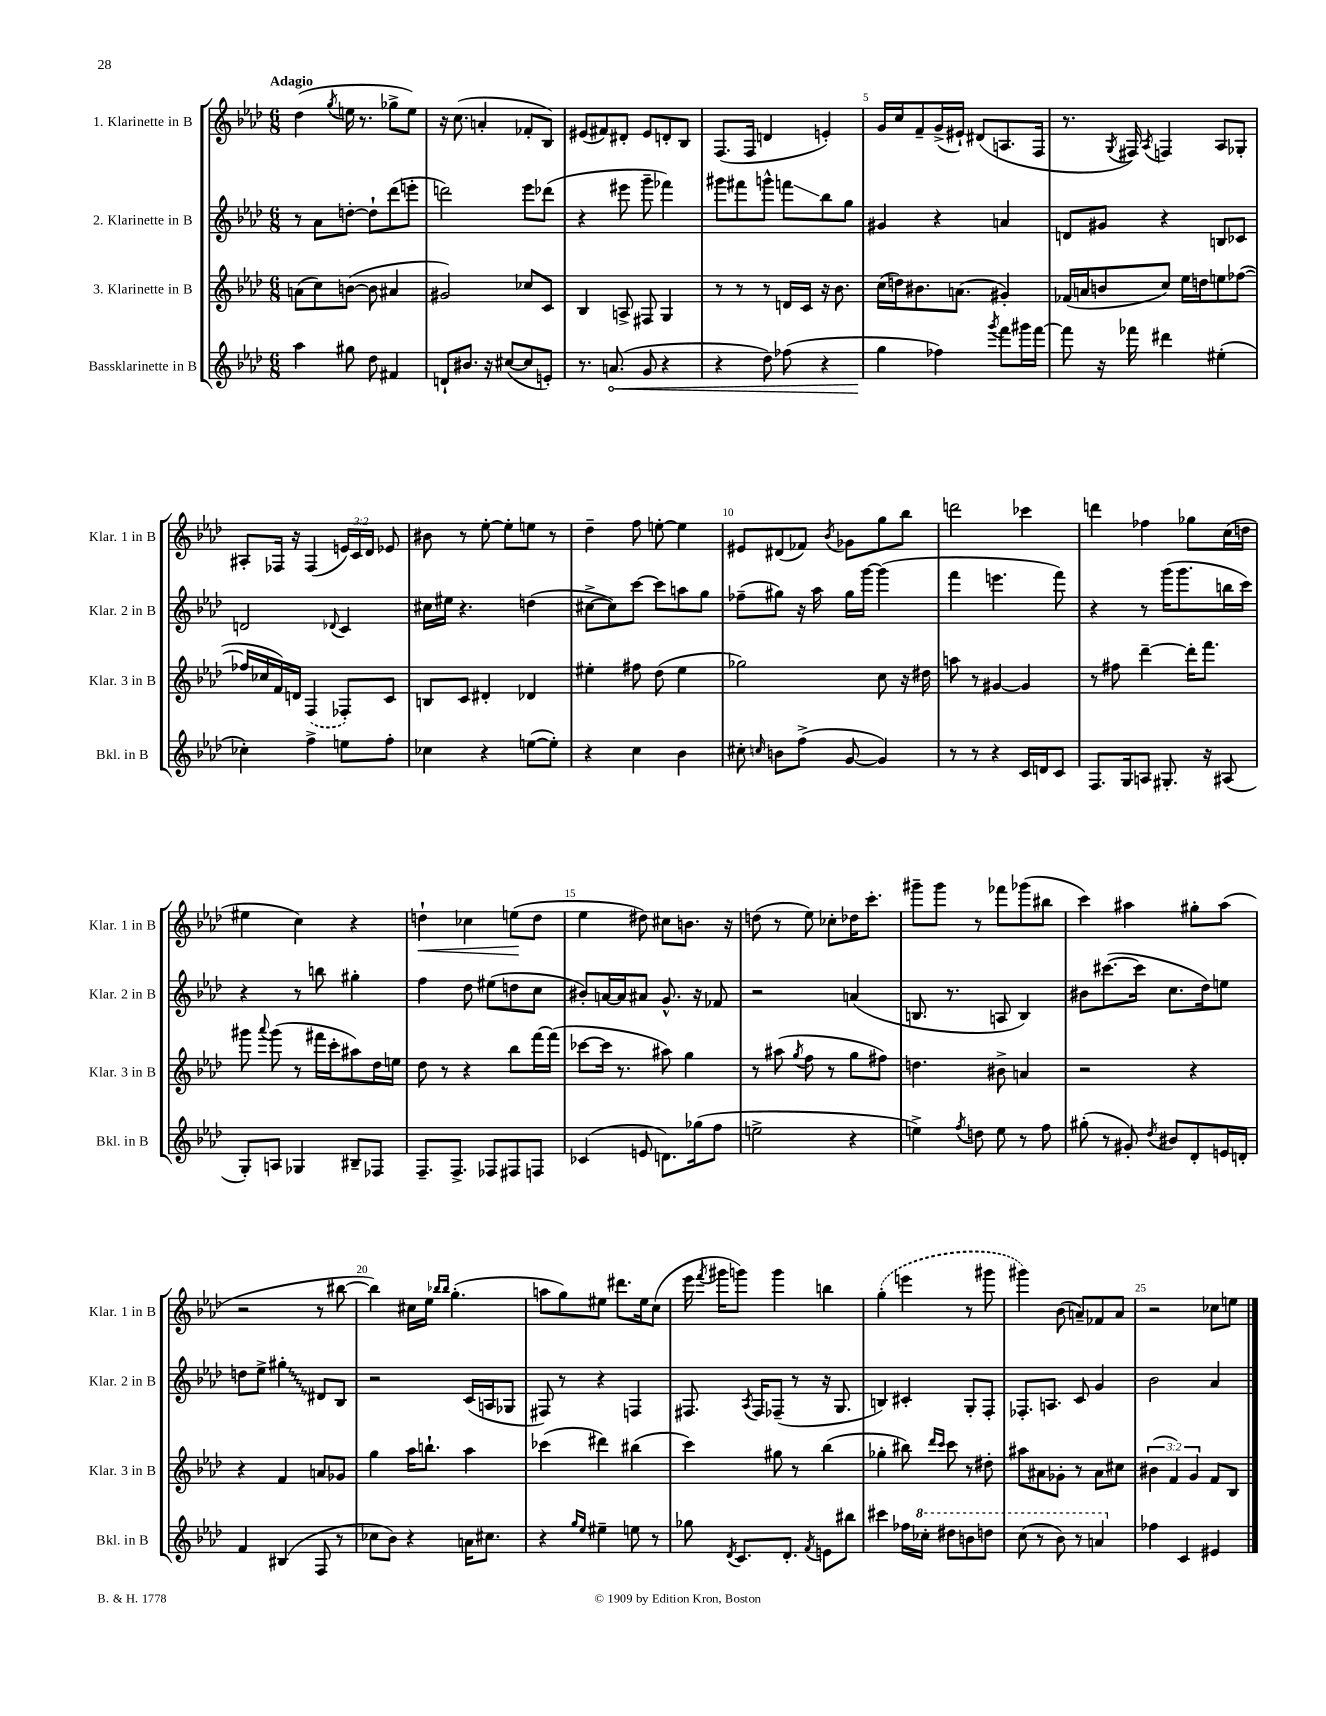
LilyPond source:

<<
\new StaffGroup <<
\new Staff = "s0" \with { instrumentName = "1. Klarinette in B" shortInstrumentName = "Klar. 1 in B" } {
    \clef treble \key aes \major \numericTimeSignature \time 6/8 \override Staff.TupletNumber.text = #tuplet-number::calc-fraction-text \tempo "Adagio"
    \autoBeamOff des''4( \acciaccatura { g''8 } e''16 r8. ges''8[-> e''8]) |
    r16 c''8.( a'4-. fes'8[-. bes8]) |
    eis'8[( fis'8) dis'8]-. eis'8[ d'8-. bes8] |
    f8.[( f16] d'4 e'4-.) |
    g'16[ c''16 f'8-- g'16->( eis'16]-!) dis'8[( a8. f16] |
    r8. \acciaccatura { g8 } fis16) \acciaccatura { aes8 } f4 aes8[ ges8]-. |
    ais8[-. fes16] r16 fes4( \tuplet 3/2 { e'16[) c'16 des'16] } ees'8 |
    bis'8 r8 ees''8~-. ees''8[-. e''8] r8 |
    des''4-- f''8 e''8~-. e''4 |
    eis'8[ dis'8( fes'8]) \acciaccatura { bes'8 } ges'8[ g''8 bes''8] |
    d'''2 ces'''4 |
    d'''4 fes''4 ges''8[ c''16( d''16] |
    eis''4 c''4) r4 |
    d''4-!\< ces''4 e''8[\!( d''8] |
    ees''4 dis''8) cis''8[ b'8.] r16 |
    d''8( r8 ees''8) ces''8[-. des''16 c'''8.]-. |
    gis'''8[-- gis'''8] r8 fes'''8[ ges'''8( bis''8] |
    c'''4) ais''4 gis''8[-. ais''8]( |
    r2 r8 bis''8~ |
    bis''4) cis''16[ ees''16] \grace { bes''16[ bes''16] } g''4.-.( |
    a''8[ g''8) eis''8] dis'''8.[ eis''16 c''8]( |
    ees'''16 \acciaccatura { f'''8 } gis'''16[ g'''8]) g'''4 b''4 |
    \once \slurDashed g''4-.( e'''4 r8 gis'''8 |
    gis'''4) bes'8( a'8[--) fes'8 a'8] |
    r2 ces''8[ e''8] \bar "|." |
}
\new Staff = "s1" \with { instrumentName = "2. Klarinette in B" shortInstrumentName = "Klar. 2 in B" } {
    \clef treble \key aes \major \numericTimeSignature \time 6/8
    \autoBeamOff r8 aes'8[ d''8]~-. d''8[-! des'''8( e'''8]-. |
    d'''2) ees'''8[ des'''8]( |
    r4 eis'''8 g'''8-- fes'''4) |
    gis'''8[ fis'''8 g'''8]-^ f'''8[\glissando bes''8 g''8] |
    gis'4 r4 a'4 |
    d'8[ gis'8] r4 b8[ ces'8] |
    d'2 \appoggiatura { des'8 } c'4 |
    cis''16[ eis''16] r4. d''4( |
    cis''8[~-> cis''8) c'''8]~ c'''8[ a''8 g''8] |
    fes''8[--( gis''8]) r16 aes''16 gis''16[ g'''16]~ g'''4( |
    f'''4 e'''4. f'''8) |
    r4 r8 g'''16[( g'''8. b''16 c'''16]) |
    r4 r8 b''8 gis''4-. |
    f''4 des''8 eis''8[( d''8 c''8] |
    bis'8[-.) a'16~ a'16 ais'8] g'8.-^ r16 fes'8 |
    r2 a'4( |
    b8. r8. a8 b4) |
    bis'8[ cis'''8.~( cis'''16] c''8.[ des''16) e''8] |
    d''8[ ees''8]-> \once \override Glissando.style = #'zigzag gis''4-.\glissando dis'8[ bes8] |
    r2 c'16[( a16 ges8] |
    fis8) r8 r4 f4 |
    fis8. \acciaccatura { aes8 } fis16[ fes8]--( r8 r16 g8. |
    b4) cis'4-. g8[-. f8]-. |
    fes8.[-. a8.] c'8 g'4 |
    bes'2 aes'4 \bar "|." |
}
\new Staff = "s2" \with { instrumentName = "3. Klarinette in B" shortInstrumentName = "Klar. 3 in B" } {
    \clef treble \key aes \major \numericTimeSignature \time 6/8 \override Staff.TupletNumber.text = #tuplet-number::calc-fraction-text
    \autoBeamOff a'8[( c''8) b'8]~( b'8 ais'4 |
    gis'2) ces''8[ c'8] |
    bes4 a8-> fis8 g4 |
    r8 r8 r8 d'16[ c'16] r16 bes'8. |
    c''16[( d''16) bis'8. a'8.]( gis'4-.) |
    fes'16[( a'16 b'8 c''8]) ees''16[ d''16 e''8 fes''8]~( |
    fes''16[ ces''16 f'16) d'16] \once \slurDashed f4( fes8[-.) c'8] |
    b8[ c'8] dis'4-. des'4 |
    eis''4-. fis''8 des''8( eis''4 |
    ges''2) c''8 r16 dis''16 |
    a''8 r8 gis'4~ gis'4 |
    r8 fis''8 des'''4~-- des'''16[-. f'''8.] |
    gis'''8 \appoggiatura { aes'''8 } gis'''8( r8 fis'''16[ c'''16-. ais''8) des''16 e''16] |
    des''8 r8 r4 bes''8[ f'''16~ f'''16]( |
    ces'''8[~ ces'''16] r8. ais''8) g''4 |
    r8 ais''8( \acciaccatura { g''8 } f''8 r8 g''8[ fis''8]) |
    d''4. bis'8-> a'4 |
    r2 r4 |
    r4 f'4 a'8[ ges'8] |
    g''4 aes''16[ b''8.]-! aes''4 |
    ces'''4( dis'''4) bis''4( |
    c'''4) gis''8 r8 bes''4( |
    ges''4-. bis''8) \grace { des'''16[ c'''16] } c'''8 r8 dis''8-. |
    ais''8[ ais'8 ges'8]-. r8 ais'8[ cis''8] |
    \tuplet 3/2 { bis'4( f'4) g'4 } f'8[ bes8] \bar "|." |
}
\new Staff = "s3" \with { instrumentName = "Bassklarinette in B" shortInstrumentName = "Bkl. in B" } {
    \clef treble \key aes \major \numericTimeSignature \time 6/8
    \autoBeamOff aes''4 gis''8 des''8 fis'4 |
    d'8[-! bis'8.] r16 cis''8[~( cis''8 e'8]-.) |
    r8. \once \override Hairpin.circled-tip = ##t a'8.\<( g'8 r4 |
    r4 des''8) fes''8( r4 |
    g''4\! fes''4) \acciaccatura { g'''8 } f'''8[ gis'''16 f'''16]~ |
    f'''8 r16 fes'''16 dis'''4 eis''4-.( |
    ces''4-.) f''4-> e''8[ f''8]-. |
    ces''4 r4 e''8[~( e''8]-.) |
    r4 c''4 bes'4 |
    cis''8-. \grace { c''16 } b'8[ f''8]->( g'8~ g'4) |
    r8 r8 r4 c'16[ d'16 c'8] |
    f8.[ g16 a8] gis8.-. r16 ais8( |
    g8[-.) a8] ges4 bis8[-- fes8] |
    f8.[-- f8.]-> fes8[ fis8 f8] |
    ces'4( e'8 d'8.[) ges''16( f''8] |
    e''2-> r4 |
    e''4->) \acciaccatura { f''8 } d''8 e''8 r8 f''8 |
    gis''8-.( r8 gis'8-.) \acciaccatura { des''8 } bis'8[ des'8-. e'16 d'16]-. |
    f'4 bis4( f8 r8 |
    ces''8[ bes'8]) r4 a'16[ cis''8.] |
    r4 \grace { g''16[ ees''16] } eis''4-- e''8 r8 |
    ges''8 \acciaccatura { des'8 } c'8.[ des'8.]-. \acciaccatura { f'8 } e'8[ bis''8] |
    cis'''4 fes''16[ \ottava #1 ces'''16]-. dis'''8[ b''8 d'''8] |
    c'''8( r8 bes''8) r8 a''4 \ottava #0 |
    fes''4 c'4 eis'4 \bar "|." |
}
>>
>>
\layout { \context { \Score \override BarNumber.break-visibility = ##(#f #t #t) barNumberVisibility = #(every-nth-bar-number-visible 5) } }
